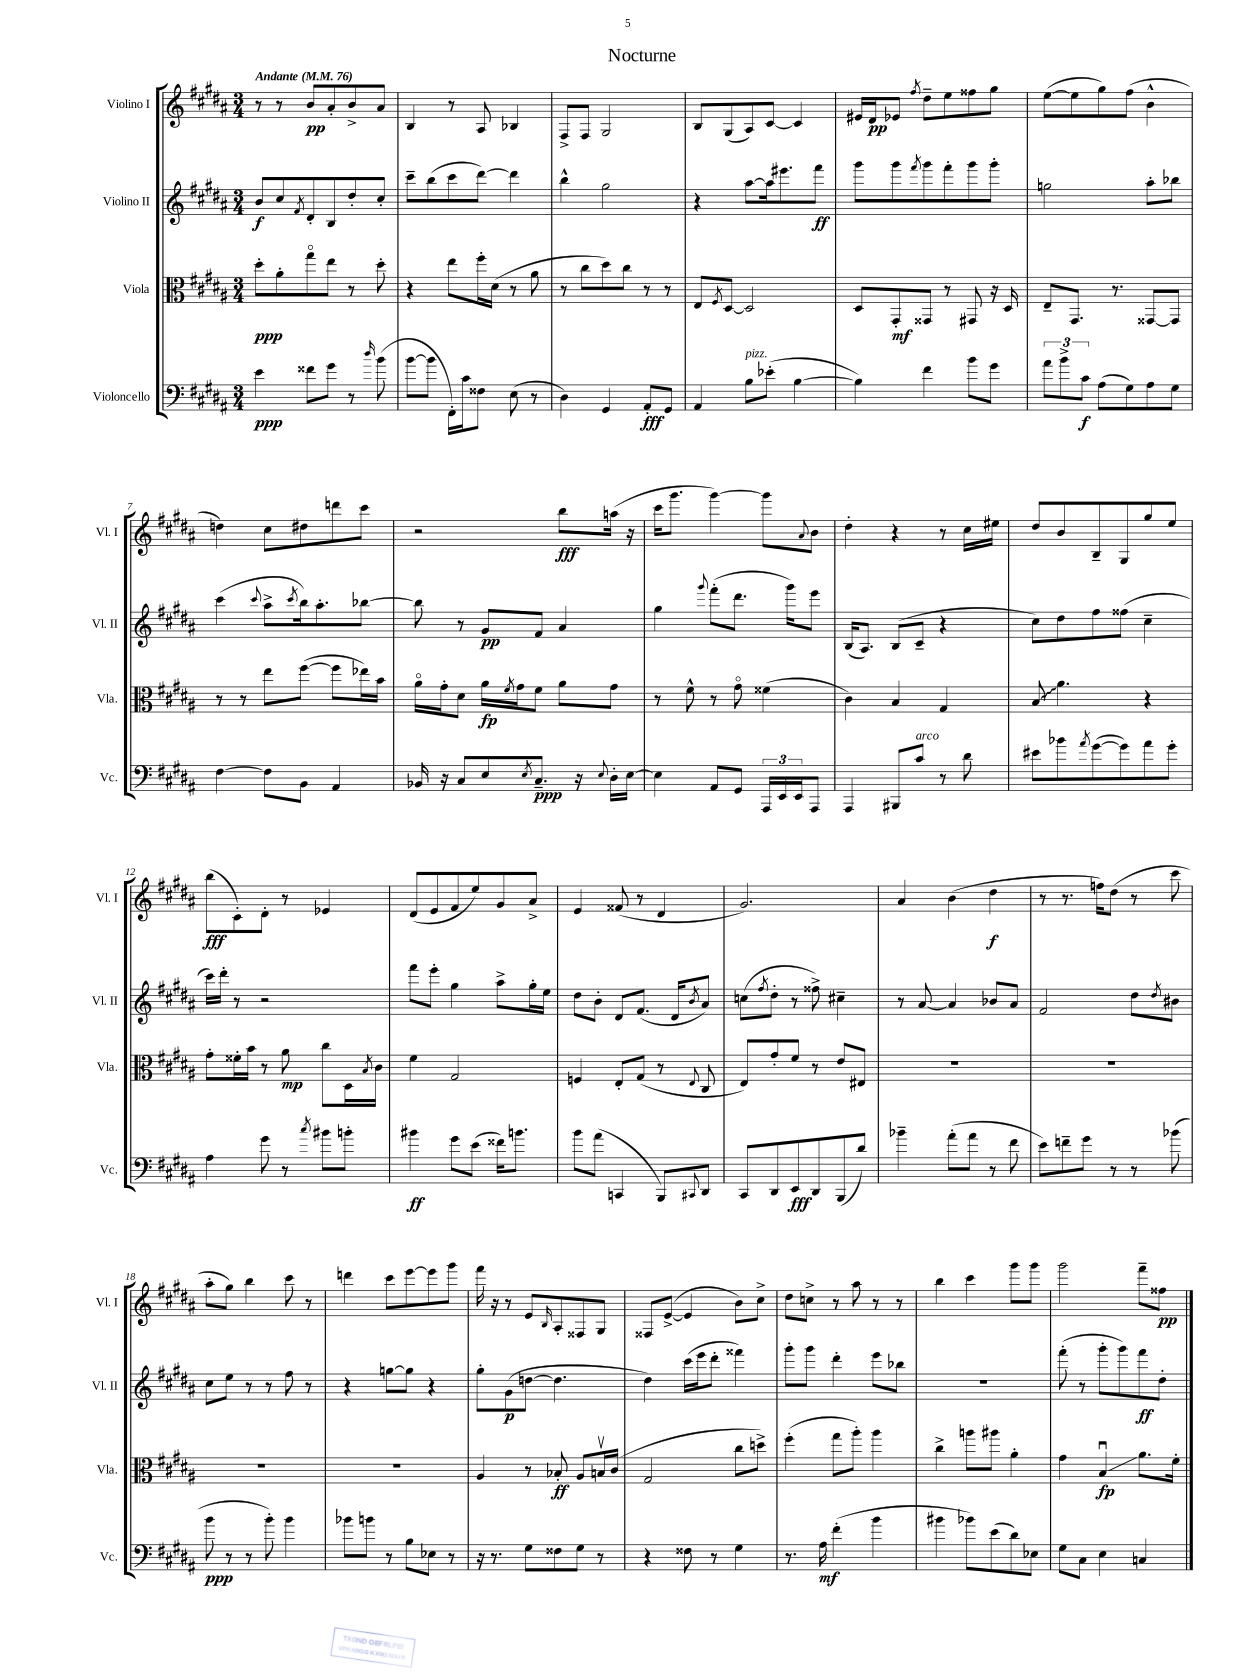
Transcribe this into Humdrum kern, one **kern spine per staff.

**kern	**kern	**kern	**kern
*staff4	*staff3	*staff2	*staff1
*clefF4	*clefC3	*clefG2	*clefG2
*k[f#c#g#d#a#]	*k[f#c#g#d#a#]	*k[f#c#g#d#a#]	*k[f#c#g#d#a#]
*M3/4	*M3/4	*M3/4	*M3/4
*MM76	*MM76	*MM76	*MM76
4e	8dd#'	8b	8r
.	8a#'	8cc#	8r
.	.	8qf#	.
8f##	8gg#o	8d#'	8b
8g#	8ee	8B	8a#'
8r	8r	8dd#'	8b^
16qqdd#	.	.	.
(8b	8dd#'	8cc#'	8a#
=	=	=	=
[8b	4r	8ccc#~	4B
8b]	.	(8bb	.
16FF#')	8ee	8ccc#	8r
16c#	.	.	.
8F##	16ff#'	[8ddd#)	8A#
.	(16d#	.	.
(8E	8r	4ddd#]	4B-
8r	8a#	.	.
=	=	=	=
4D#)	8r	4bb^^	8F#^
.	8cc#	.	8F#
4GG#	8dd#)	2gg#	2G#
.	8cc#	.	.
8AA#'	8r	.	.
8GG#	8r	.	.
=	=	=	=
4AA#	8E	4r	8B
.	8qF#	.	.
.	[8D#	.	(8G#
8B	2D#]	[8aa#	8A#)
(8e-'	.	16aa#]	[8c#
.	.	8.eee#	.
[4B	.	.	4c#]
.	.	8fff#	.
=	=	=	=
4B])	8D#	8ggg#	16e#
.	.	.	16d#
.	8GG#'	8ggg#	8e-
.	.	8qfff#	8qff#
4f#	8GG##	8ggg#	8dd#~
.	8r	8fff#'	8ee
8b	8GG#	8ggg#	8ff##
8g#	16r	8ggg#'	8gg#
.	16D#	.	.
=	=	=	=
12a#	8E~	2gg	([8ee
12b^	.	.	.
.	8.GG#	.	8ee]
12c#	.	.	.
(8A#	.	.	8gg#)
.	8.r	.	.
8G#)	.	.	(8ff#
8A#	[8GG##	8aa#'	4b^^
8G#	8GG##]	8bb-	.
=	=	=	=
[4F#	8r	(4ccc#	4dd)
.	8r	.	.
.	.	8qqccc#	.
8F#]	8ee	8aa#^	8cc#
.	.	8qccc#	.
8BB	([8ff#	16bb)	8dd#
.	.	8.aa#'	.
4AA#	8ff#]	.	8ddd
.	16ee-)	[8bb-	8ccc#
.	16b	.	.
=	=	=	=
16BB-	16a#o	8bb-]	2r
16r	16g#'	.	.
8C#	8d#	8r	.
8E	16a#	8g#	.
.	8qf#	.	.
.	16g#	.	.
8qE	.	.	.
8.C#~	8f#	8f#	.
.	8a#	4a#	8bb
16r	.	.	.
8qqE	.	.	.
16D#'	8g#	.	(16aa
[16E	.	.	16r
=	=	=	=
4E]	8r	4gg#	16ccc#
.	.	.	8.ggg#
.	8f#^^	.	.
.	.	8qqggg#	.
8AA#	8r	(8fff#'	[4ggg#)
8GG#	8g#o	8.ddd#	.
24AAA#	(4f##	.	8ggg#]
24EE	.	.	.
.	.	16ggg#)	.
24EE	.	.	.
.	.	.	8qqa#
8AAA#	.	8eee	8b
=	=	=	=
4AAA#	4c#)	(16B	4dd#'
.	.	8.A#)	.
8BBB#	4B	(8B	4r
8c#	.	8c#~	.
8r	4G#	4r	8r
8d#	.	.	16cc#
.	.	.	16ee#
=	=	=	=
8e#	8B	8cc#)	8dd#
8b-	4.a#	8dd#	8b
8qa#	.	.	.
([8g#	.	8ff#	8B~
8g#])	.	(8ff##	8G#
8a#	4r	4cc#~	8gg#
8g#'	.	.	8ee
=	=	=	=
4A#	8g#'	16ccc#)	(8bb
.	.	16ddd#'	.
.	16f##'	8r	8c#')
.	16b	.	.
8g#	8r	2r	8d#'
8r	8a#	.	8r
8qcc#	.	.	.
8b#	8cc#	.	4e-
8b'	16D#	.	.
.	8qB	.	.
.	16c#	.	.
=	=	=	=
4b#	4f#	8fff#	(8d#
.	.	8eee'	8e
8g#	2G#	4gg#	8f#
(8e	.	.	8ee)
16f##)	.	8aa#^	8g#
8.b	.	.	.
.	.	16gg#'	8a#^
.	.	16ee	.
=	=	=	=
8b	4F	8dd#	4e
(8a#	.	8b'	.
4CC	8E'	8d#	(8f##
.	(8G#	(8.f#	8r
8BBB)	8r	.	4d#
.	.	16d#	.
8qqCC#	8qqE	8qb	.
8DD#	8C#	8a#)	.
=	=	=	=
8CC#	8E)	(8cc	2.g#)
.	.	8qff#	.
8DD#	8g#'	8dd#'	.
8EE	8f#	8r	.
8DD#	8r	8ff##^)	.
(8BBB	8e	4cc#~	.
8d#)	8E#	.	.
=	=	=	=
4b-~	2.r	8r	4a#
.	.	[8a#	.
(8a#'	.	4a#]	(4b
8a#	.	.	.
8r	.	8b-	4dd#
8f#	.	8a#	.
=	=	=	=
8e)	2.r	2f#	8r
8f~	.	.	8.r
8g#	.	.	.
.	.	.	16ff)
8r	.	.	(8dd#
8r	.	8dd#	8r
.	.	8qdd#	.
(8b-	.	8b#	8ccc#
=	=	=	=
8b	2.r	8cc#	8aa#'
8r	.	8ee	8gg#)
8r	.	8r	4bb
8b')	.	8r	.
4b	.	8ff#	8ccc#
.	.	8r	8r
=	=	=	=
8b-	2.r	4r	4ddd
8b	.	.	.
8r	.	[8gg	8ccc#
8B	.	8gg]	[8eee
8E-	.	4r	8eee]
8r	.	.	8ggg#
=	=	=	=
16r	4A#	8gg#'	16fff#
8.r	.	.	16r
.	.	(8g#	8r
8G#	8r	[8dd	8e
.	.	.	16qqB
8F##	8B-'	4.dd]	8A#'
8G#	8A#	.	8F##
8r	16Bv	.	8G#
.	(16c#	.	.
=	=	=	=
4r	2G#	4dd#)	8F##
.	.	.	([8e^
8F##	.	(16ccc#	4e]
.	.	16eee	.
8r	.	8ddd#'	.
4G#	8cc#	4fff##)	8b)
.	8dd^)	.	8cc#^
=	=	=	=
8.r	(4ff#'	8ggg#'	8dd#
.	.	8ggg#	8cc^
16A#	.	.	.
(4f#'	8gg#	4ddd#'	8r
.	8aa#')	.	8aa#
4b	4aa#	8eee	8r
.	.	8bb-	8r
=	=	=	=
4b#	4cc#^	2.r	4bb
8b-)	8aa	.	4ccc#
(8e	8aa#	.	.
8d#)	4a#'	.	8ggg#
8E-	.	.	8ggg#
=	=	=	=
8G#	4g#	(8fff#'	2ggg#
8C#	.	8r	.
4E	4Bu	8ggg#'	.
.	.	8ggg#)	.
4C	8.a#	8fff#	8fff#~
.	.	8dd#'	8ff##
.	16f#'	.	.
==	==	==	==
*-	*-	*-	*-
